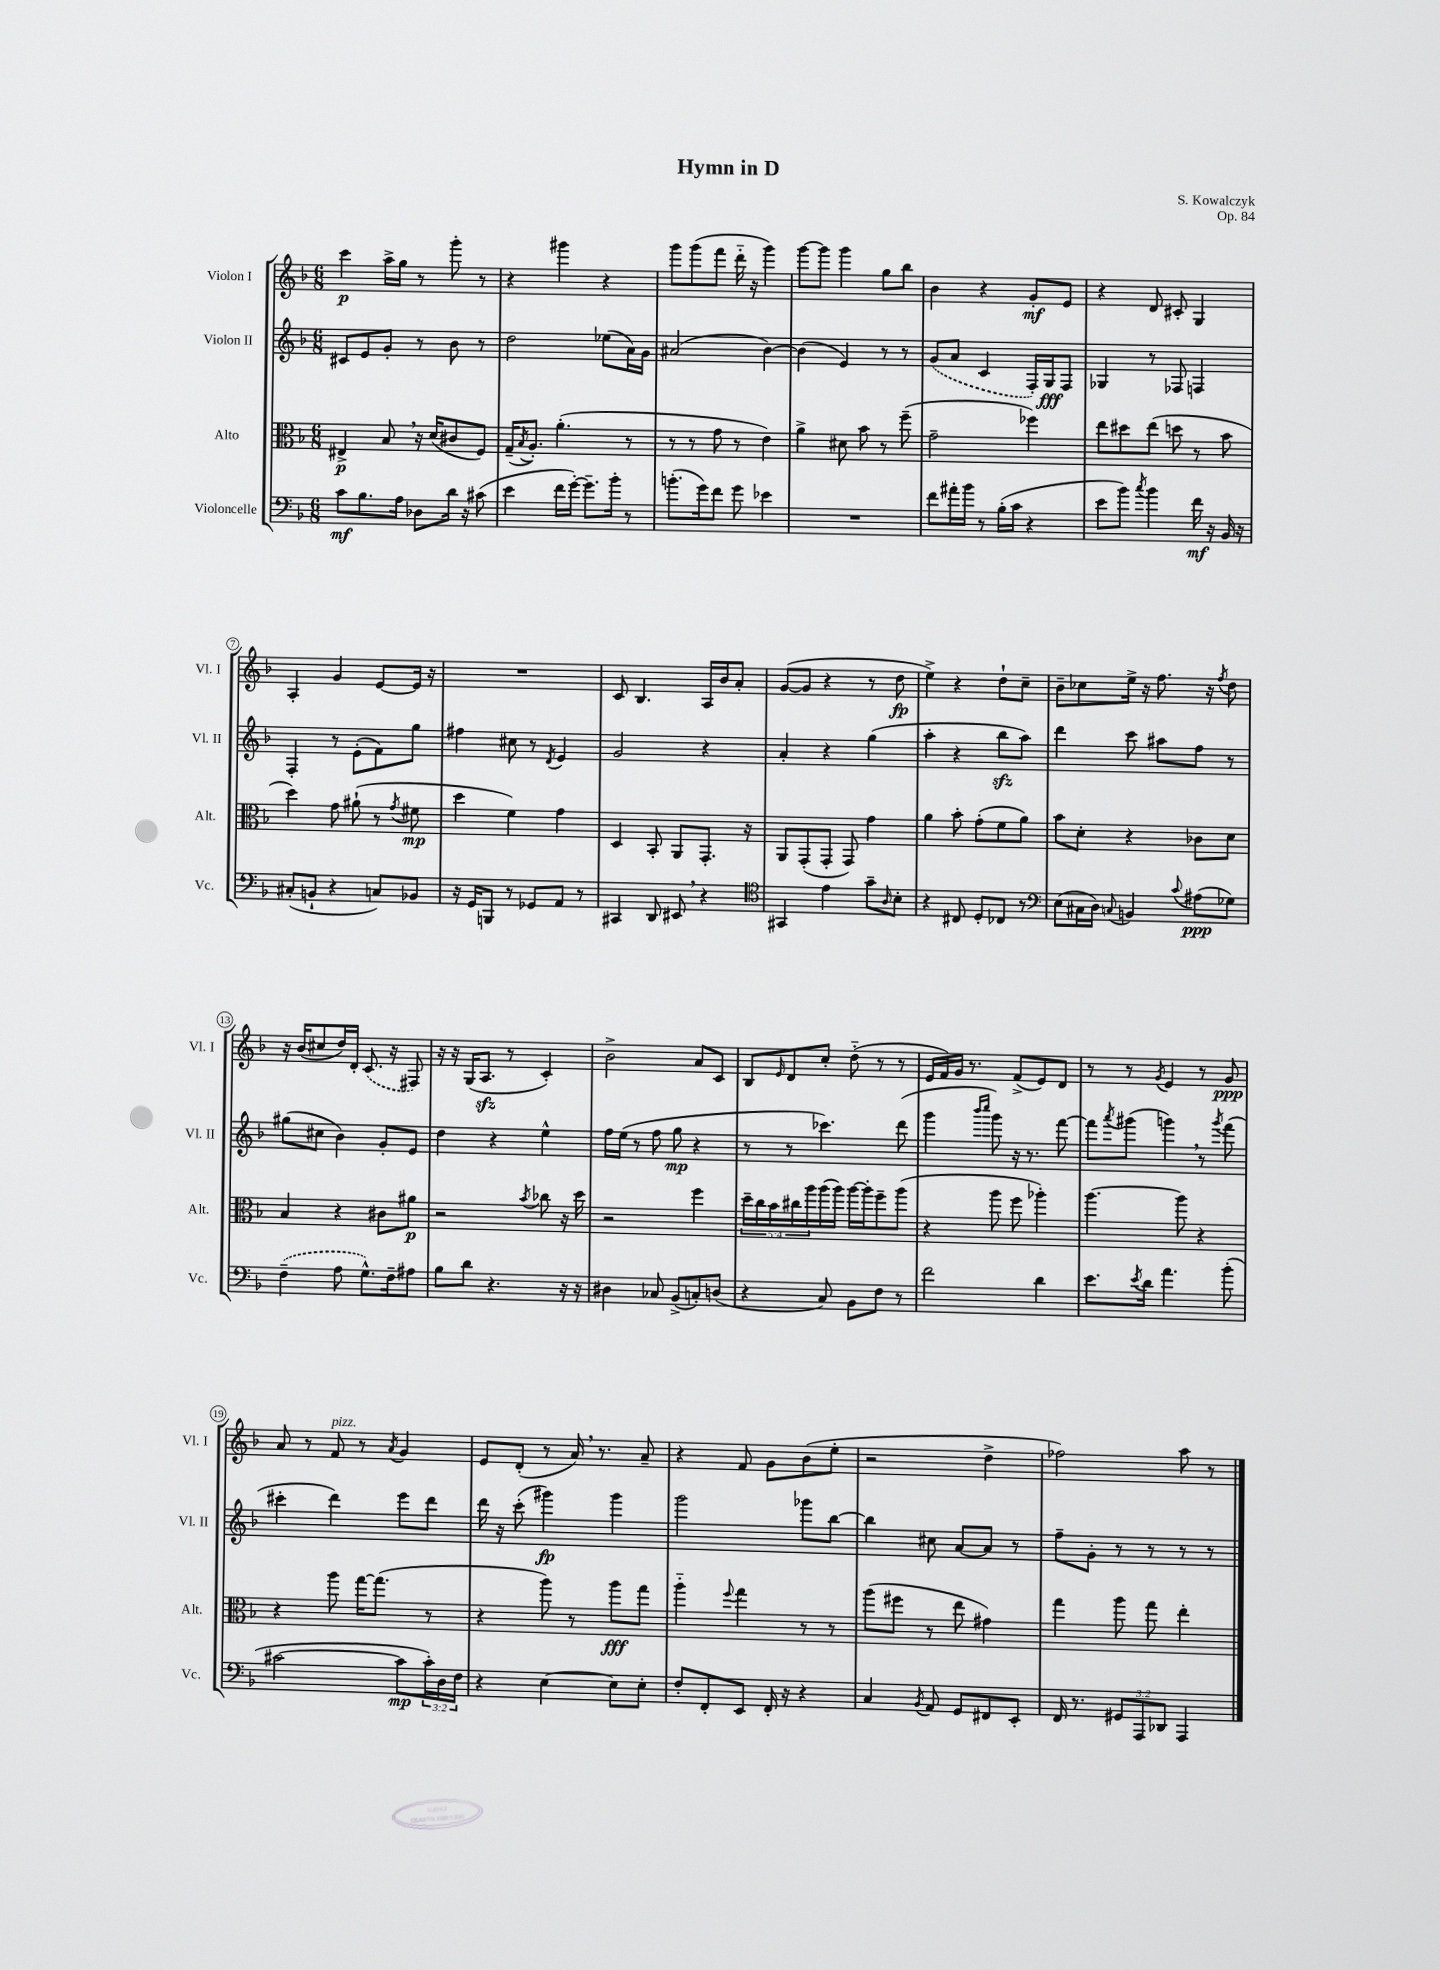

**kern	**kern	**kern	**kern
*staff4	*staff3	*staff2	*staff1
*clefF4	*clefC3	*clefG2	*clefG2
*k[b-]	*k[b-]	*k[b-]	*k[b-]
*M6/8	*M6/8	*M6/8	*M6/8
8c	4E#^	8c#	4ccc
8.B-	.	8e	.
.	8B-	8g'	16aa^
16A	.	.	16gg
8D-	16r	8r	8r
.	(16d	.	.
16d	8c#	8b-	8ggg'
16r	.	.	.
(8c#	8F)	8r	8r
=	=	=	=
4e	(16G~	2dd	4r
.	8qB-	.	.
.	8.A')	.	.
16f	(4.a'	.	4ggg#
[16g')	.	.	.
8.g~]	.	.	.
.	.	(8ee-	4r
16b-'	.	.	.
8r	8r	16a)	.
.	.	16g	.
=	=	=	=
(8.b'	8r	(2a#	8ggg
.	8r	.	(8ggg
16g)	.	.	.
8f	8g	.	8fff
8g	8r	.	16ddd'~
.	.	.	16r
4e-	4e)	[4b-)	4ggg)
=	=	=	=
2.r	4a^	(4b-]	[8ggg
.	.	.	8ggg]
.	8d#	4e)	4ggg
.	8b-	.	.
.	8r	8r	8gg
.	(8ff~	8r	8bb-
=	=	=	=
8f	2g~	(8g	4b-
16a#'	.	8a	.
16b-	.	.	.
8r	.	4c	4r
(16B-'	.	.	.
16c	.	.	.
4r	4ff-)	16F')	8g'
.	.	16G	.
.	.	8F	8e
=	=	=	=
8e	8ee	4G-	4r
8b-)	8dd#	.	.
8qcc	.	.	.
4b-	(8ee	8r	8d
.	8dd	8F-	8c#'
16f	8r	4F	4G
16r	.	.	.
16BB-	8b-	.	.
16r	.	.	.
=	=	=	=
(8C#'	4dd)	4F'	4A'
8BB`	.	.	.
4r	8g	8r	4g
.	(8a#`	(8e'	.
8C)	8r	8f)	[8e
.	8qg	.	.
8BB-	8f#	8gg	16e]
.	.	.	16r
=	=	=	=
16r	4dd	4ff#	2.r
16GG	.	.	.
8BBB	.	.	.
8r	4f)	8cc#	.
8GG-	.	8r	.
.	.	8qd	.
8AA	4g	4e	.
8r	.	.	.
=	=	=	=
4CC#	4D	2g	8c
.	.	.	4.B-
8DD	8BB-'	.	.
8EE#	8AA	.	.
4r	8.GG'	4r	16A
.	.	.	16b-
.	.	.	8a'
.	16r	.	.
=	=	=	=
*clefC4	*	*	*
4GG#	8AA	4a'	([8g
.	(8GG'	.	8g]
4e	8GG'	4r	4r
.	8GG)	.	.
8g~	4g	(4gg	8r
16qqA	.	.	.
8B-'	.	.	8dd
=	=	=	=
4r	4a	4aa'	4ee^)
8C#	8b-'	4r	4r
8D'	(8g'	.	.
8C-	8f	8bb-	8dd`
8r	8a)	8aa)	8cc~
=	=	=	=
*clefF4	*	*	*
(8E	8b-	4ddd	8b-~
16C#	8d'	.	8cc-
16D)	.	.	.
8qqC	.	.	.
4BB	4r	8ccc	16ee^
.	.	.	16r
.	.	8aa#	8.ff
8qqc	.	.	.
(8A#	8c-	8ff	.
.	.	.	16r
.	.	.	8qff
8G-)	8d	8r	8dd
=	=	=	=
(4F~	4B-	(8gg#	16r
.	.	.	(16b-
.	.	8cc#	8cc#
8A	4r	4b-)	16dd)
.	.	.	16d'
8.G^^)	.	.	(8.c
.	8c#	8g'	.
16F~	.	.	16r
8A#	8a#	8e	8F#)
=	=	=	=
8B-	2r	4dd	16r
.	.	.	16r
8d	.	.	(16G
.	.	.	8.A
4.r	.	4r	.
.	.	.	8r
.	8qb-	.	.
.	8cc-	4ee^^	4c')
16r	16r	.	.
16r	16dd	.	.
=	=	=	=
4D#	2r	16ff	2b-^
.	.	(16ee	.
.	.	8r	.
8C-	.	8ff	.
(8BB-^	.	8gg	.
8C')	4ff	4r	8a
(8D	.	.	8c
=	=	=	=
4r	20dd~	8r	8B-
.	20cc	.	.
.	20b-	.	.
.	.	.	16qqe
.	.	8r	8d
.	20cc#	.	.
.	20aa	.	.
8C)	(16aa	4.ccc-)	8cc'
.	16aa)	.	.
8BB-	[16aa	.	(8dd'~
.	16aa']	.	.
8F	8ff~	.	8r
8r	(8aa	(8ddd	8r
=	=	=	=
2f	4r	4ggg	16e
.	.	.	16f)
.	.	.	16g
.	.	.	8.r
.	.	16qqbbb-	.
.	.	16qqcccc	.
.	8aa	8ggg)	.
.	8ff	16r	(8f^
.	.	8.r	.
4d	4aa-')	.	8e)
.	.	[8fff	8d
=	=	=	=
8.e	[4.aa	8fff]	8r
.	.	8qaaa	.
.	.	(8ggg#	8r
8qe	.	.	.
16d	.	.	.
.	.	.	8qg
4.a	.	4ggg)	4e
.	8aa]	.	.
.	4r	8r	8r
.	.	8qggg	.
(8b-'	.	(8fff	8g
=	=	=	=
[2c#	4r	4ccc#'	8a
.	.	.	8r
.	8aa	4ddd)	8f
.	[16gg	.	8r
.	(8.gg]	.	.
.	.	.	8qa
8c#]	.	8eee	4g
24c#')	8r	8ddd	.
24D	.	.	.
24F	.	.	.
=	=	=	=
4r	4r	16ddd	8e
.	.	16r	.
.	.	(8ccc'	(8d'
[4E	8aa)	4ggg#)	8r
.	8r	.	16a)
.	.	.	8.r
8E]	8aa	4ggg#	.
8E'	8gg	.	8a~
=	=	=	=
8F'	4aa'~	2ggg	4r
8FF'	.	.	.
.	8qqff	.	.
8EE	4gg	.	8f
16FF'	.	.	8g
16r	.	.	.
4r	8r	8ggg-	(8b-
.	8r	[8bb-	8ee'
=	=	=	=
4C	(8aa	4bb-]	2r
.	8ff#	.	.
8qBB-	.	.	.
8AA	8r	8cc#	.
8GG	8ee	[8a	.
8FF#	4g#)	8a]	4dd^
8EE'	.	8r	.
=	=	=	=
16FF	4gg	8ff~	2ff-)
8.r	.	.	.
.	.	8g'	.
12GG#	8aa	8r	.
12AAA	.	.	.
.	8gg	8r	.
12DD-	.	.	.
4AAA	4ee'	8r	8aa
.	.	8r	8r
==	==	==	==
*-	*-	*-	*-
